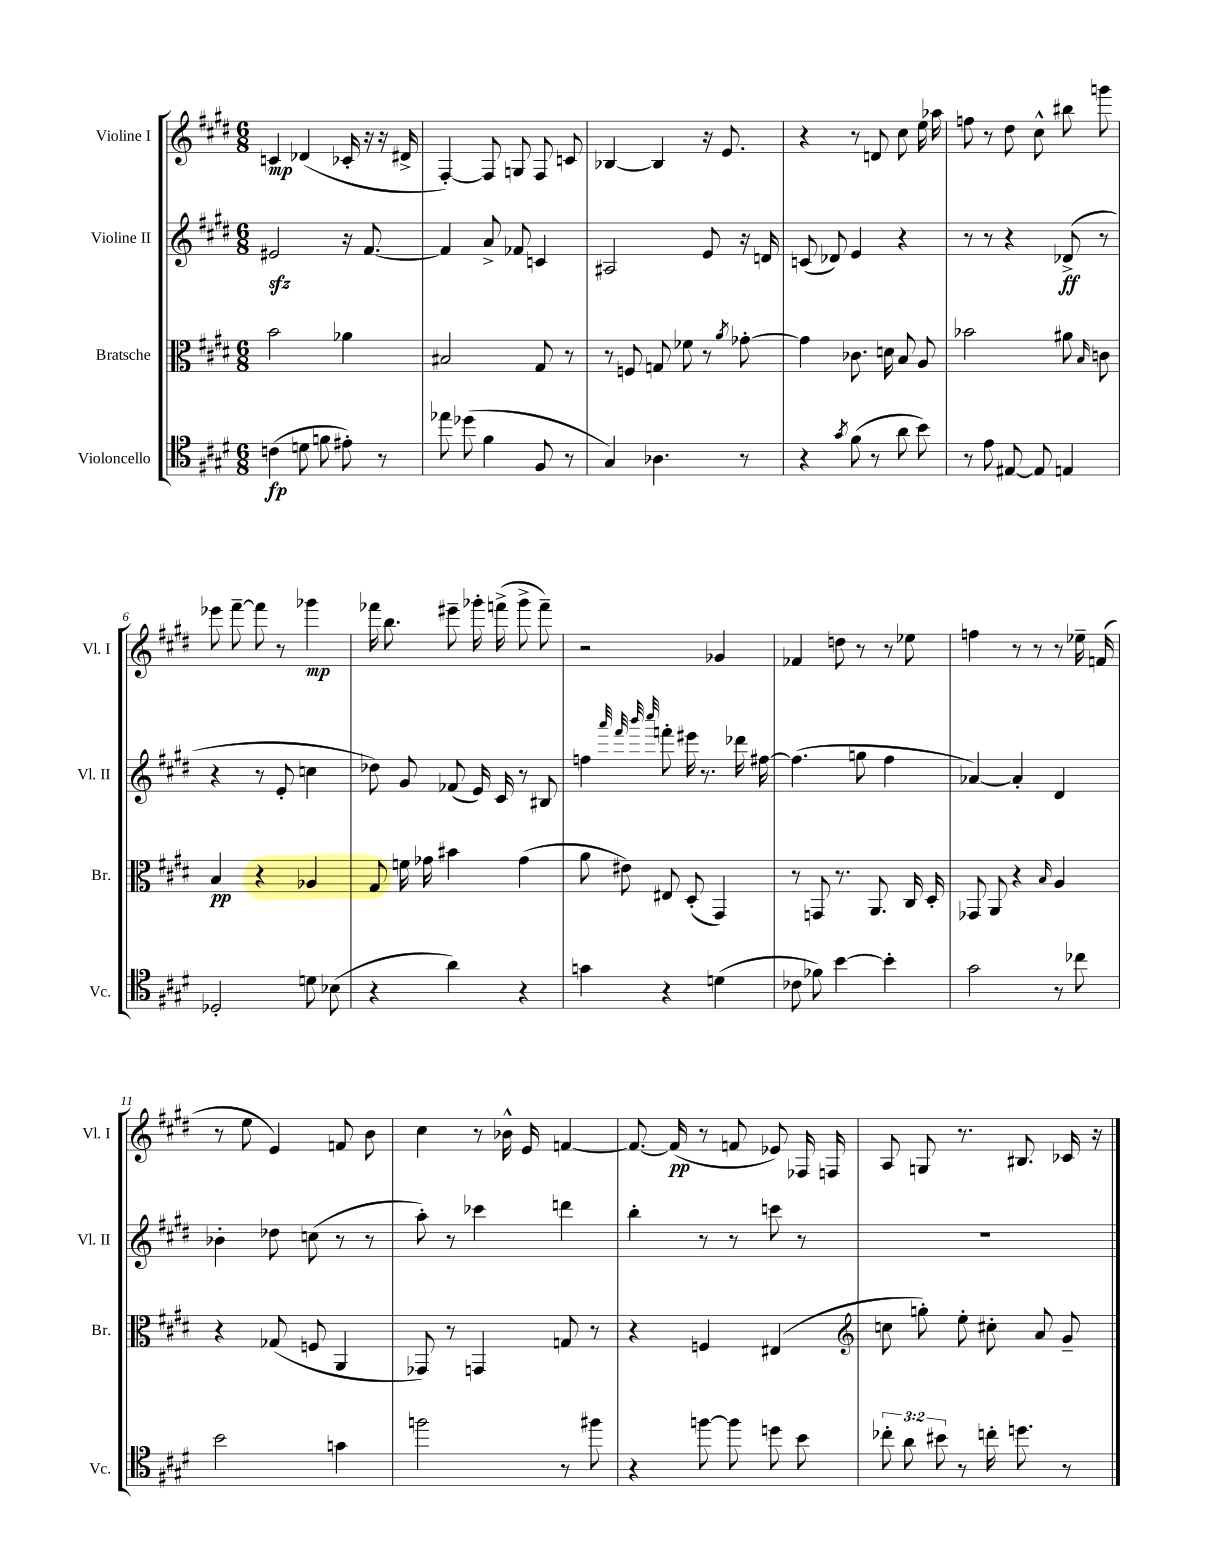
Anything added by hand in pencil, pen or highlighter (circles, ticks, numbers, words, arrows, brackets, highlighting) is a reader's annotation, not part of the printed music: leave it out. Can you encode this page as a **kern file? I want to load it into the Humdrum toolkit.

**kern	**dynam	**kern	**dynam	**kern	**dynam	**kern	**dynam
*part4	*part4	*part3	*part3	*part2	*part2	*part1	*part1
*staff4	*staff4	*staff3	*staff3	*staff2	*staff2	*staff1	*staff1
*I"Violoncello	*	*I"Bratsche	*	*I"Violine II	*	*I"Violine I	*
*I'Vc.	*	*I'Br.	*	*I'Vl. II	*	*I'Vl. I	*
*clefC4	*	*clefC3	*	*clefG2	*	*clefG2	*
*k[f#c#g#d#]	*	*k[f#c#g#d#]	*	*k[f#c#g#d#]	*	*k[f#c#g#d#]	*
*M6/8	*	*M6/8	*	*M6/8	*	*M6/8	*
=1	=1	=1	=1	=1	=1	=1	=1
(4cn\	fp	2b\	.	2e#Xzz/	.	4cn/	mp
8dn\	.	.	.	.	.	(4d-X/	.
8fn\	.	.	.	.	.	.	.
8e#X'\)	.	4a-X\	.	16r	.	16c-X'/	.
.	.	.	.	[8.f#/	.	16r	.
8r	.	.	.	.	.	16r	.
.	.	.	.	.	.	16d#X^/	.
=2	=2	=2	=2	=2	=2	=2	=2
8ee-X\	.	2B#X/	.	4f#/]	.	[4F#'/)	.
(8dd-X\	.	.	.	.	.	.	.
4f#\	.	.	.	8a^/	.	8F#/]	.
.	.	.	.	8f-X/	.	8Gn/	.
8F#/	.	8G#/	.	4cn/	.	8F#/	.
8r	.	8r	.	.	.	8cn/	.
=3	=3	=3	=3	=3	=3	=3	=3
4G#/)	.	8r	.	2A#X/	.	[4B-X/	.
.	.	8Fn/	.	.	.	.	.
4.A-X\	.	8Gn/	.	.	.	4B-/]	.
.	.	8f-X\	.	.	.	.	.
.	.	8r	.	8e/	.	16r	.
.	.	.	.	.	.	8.e/	.
.	.	8qa/	.	.	.	.	.
8r	.	[8g-X'\	.	16r	.	.	.
.	.	.	.	16dn/	.	.	.
=4	=4	=4	=4	=4	=4	=4	=4
4r	.	4g-\]	.	(8cn/	.	4r	.
.	.	.	.	8d-X/)	.	.	.
8qg#/	.	.	.	.	.	.	.
(8f#\	.	8.c-X\	.	4e/	.	8r	.
8r	.	.	.	.	.	8dn/	.
.	.	16dn\	.	.	.	.	.
8a\	.	8B/	.	4r	.	8cc#\	.
8b\)	.	8A/	.	.	.	16ee\	.
.	.	.	.	.	.	16aa-X\	.
=5	=5	=5	=5	=5	=5	=5	=5
8r	.	2b-X\	.	8r	.	8ffn\	.
8e\	.	.	.	8r	.	8r	.
[8E#X/	.	.	.	4r	.	8dd#\	.
8E#/]	.	.	.	.	.	8cc#^^\	.
4En/	.	8a#X\	.	(8d-X^/	ff	8bb#X\	.
.	.	16qqB/	.	.	.	.	.
.	.	8cn\	.	8r	.	8gggn\	.
!!LO:LB:g=z
=6	=6	=6	=6	=6	=6	=6	=6
2D-X'/	.	4B/	pp	4r	.	8eee-X\	.
.	.	.	.	.	.	[8fff#~\	.
.	.	4r	.	8r	.	8fff#\]	.
.	.	.	.	8e'/	.	8r	.
8dn\	.	4A-X/	.	4ccn\	.	4ggg-X\	mp
(8B-X\	.	.	.	.	.	.	.
=7	=7	=7	=7	=7	=7	=7	=7
4r	.	8G#/	.	8dd-X\)	.	16fff-X\	.
.	.	.	.	.	.	8.bb\	.
.	.	16fn\	.	8g#/	.	.	.
.	.	16g-X\	.	.	.	.	.
4a\)	.	4b#X\	.	(8f-X/	.	8eee#X~\	.
.	.	.	.	16e/)	.	16ggg-X'\	.
.	.	.	.	16c#/	.	(16fffn^\	.
4r	.	(4g-\	.	8r	.	8ggg-^\	.
.	.	.	.	8B#X/	.	8fff~\)	.
=8	=8	=8	=8	=8	=8	=8	=8
4gn\	.	8a\	.	4ffn\	.	2r	.
.	.	8e#X\)	.	.	.	.	.
.	.	.	.	32qqaaa/	.	.	.
.	.	.	.	32qqfff#/	.	.	.
.	.	.	.	32qqbbb/	.	.	.
.	.	.	.	32qqcccc#/	.	.	.
4r	.	8E#X/	.	8fffn'\	.	.	.
.	.	(8D#'/	.	16eee#X\	.	.	.
.	.	.	.	8.r	.	.	.
(4dn\	.	4GG#/)	.	.	.	4g-X/	.
.	.	.	.	16ddd-X\	.	.	.
.	.	.	.	[16ff#X\	.	.	.
=9	=9	=9	=9	=9	=9	=9	=9
8c-X\	.	8r	.	(4.ff#\]	.	4f-X/	.
8f-X\)	.	8GGn/	.	.	.	.	.
[4b\	.	8.r	.	.	.	8ddn\	.
.	.	.	.	8ggn\	.	8r	.
.	.	8.AA/	.	.	.	.	.
4b'\]	.	.	.	4ff#\	.	8r	.
.	.	16C#/	.	.	.	8ee-X\	.
.	.	16D#'/	.	.	.	.	.
=10	=10	=10	=10	=10	=10	=10	=10
2g#\	.	8GG-X/	.	[4a-X/)	.	4ffn\	.
.	.	8AA/	.	.	.	.	.
.	.	4r	.	4a-'/]	.	8r	.
.	.	.	.	.	.	8r	.
.	.	16qqB/	.	.	.	.	.
8r	.	4A/	.	4d#/	.	8r	.
8cc-X\	.	.	.	.	.	16ee-X~\	.
.	.	.	.	.	.	(16fn/	.
!!LO:LB:g=z
=11	=11	=11	=11	=11	=11	=11	=11
2b\	.	4r	.	4b-X'\	.	8r	.
.	.	.	.	.	.	8ee\	.
.	.	(8G-X/	.	8dd-X\	.	4e/)	.
.	.	8Fn/	.	(8ccn\	.	.	.
4gn\	.	4AA/	.	8r	.	8fn/	.
.	.	.	.	8r	.	8b\	.
=12	=12	=12	=12	=12	=12	=12	=12
2ffn\	.	8GG-X/)	.	8aa'\)	.	4cc#\	.
.	.	8r	.	8r	.	.	.
.	.	4GGn/	.	4ccc-X\	.	8r	.
.	.	.	.	.	.	16b-X^^\	.
.	.	.	.	.	.	16e/	.
8r	.	8Gn/	.	4dddn\	.	[4fn/	.
8ff#X\	.	8r	.	.	.	.	.
=13	=13	=13	=13	=13	=13	=13	=13
4r	.	4r	.	4bb'\	.	8.f/_	.
.	.	.	.	.	.	(16f/]	pp
[8ffn\	.	4Fn/	.	8r	.	8r	.
8ff\]	.	.	.	8r	.	8fn/	.
8ddn\	.	(4E#X/	.	8cccn\	.	8e-X/)	.
8b\	.	.	.	8r	.	16F-X/	.
.	.	.	.	.	.	16Fn/	.
=14	=14	=14	=14	=14	=14	=14	=14
*	*	*clefG2	*	*	*	*	*
12cc-X'\	.	8ccn\	.	2.r	.	8A/	.
12a\	.	.	.	.	.	.	.
.	.	8ggn'\)	.	.	.	8Gn/	.
12b#X\	.	.	.	.	.	.	.
8r	.	8ee'\	.	.	.	8.r	.
16ccn'\	.	8cc#X'\	.	.	.	.	.
8.ddn\	.	.	.	.	.	8.B#X/	.
.	.	8a/	.	.	.	.	.
8r	.	8g#~/	.	.	.	16c-X/	.
.	.	.	.	.	.	16r	.
==	==	==	==	==	==	==	==
*-	*-	*-	*-	*-	*-	*-	*-
